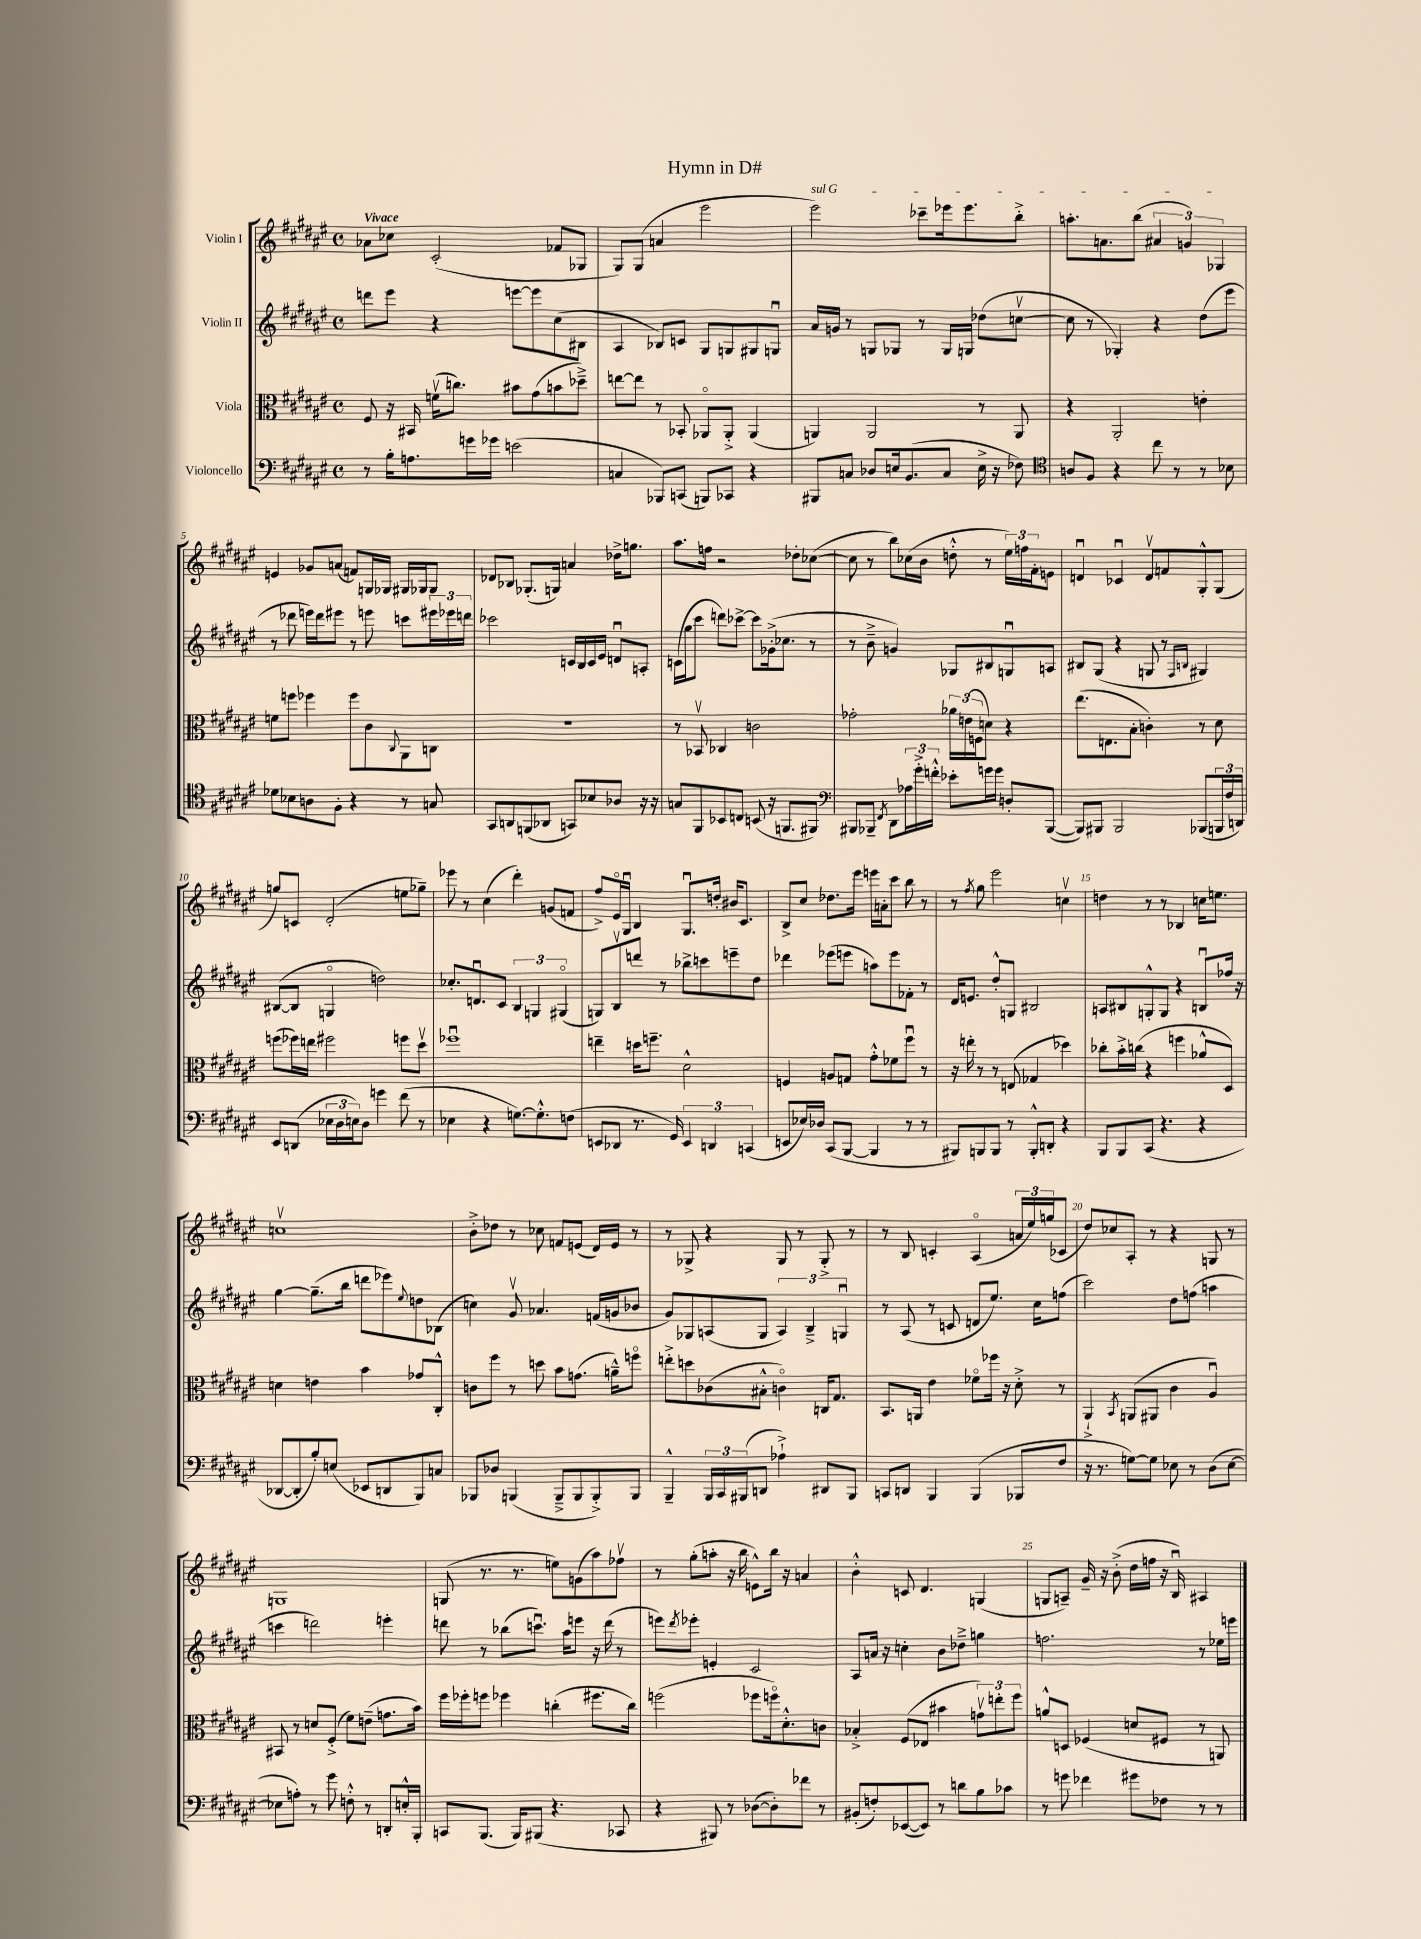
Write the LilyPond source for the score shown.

\header { title = "Hymn in D#" }
<<
\new StaffGroup <<
\new Staff = "s0" \with { instrumentName = "Violin I" } {
    \clef treble \key fis \major \defaultTimeSignature \time 4/4 \tempo "Vivace"
    aes'8 ces''8 cis'2-.( fes'8 ges8 |
    gis8) gis8( a'4 eis'''2 |
    \once \override TextSpanner.bound-details.left.text = \markup { \italic "sul G" } eis'''2\startTextSpan) ces'''8-- ees'''16 ees'''8. b''8-.-> |
    a''8.-. a'8. b''8( \tuplet 3/2 { ais'4 g'4) ges4\stopTextSpan } |
    e'4 ges'8 a'8( f'8) g16 ges16 gis16 ges16 ges8 |
    des'8 bes8 ges8.-.( g16) a'4 des''16-> g''8. |
    ais''8. f''16 r2 des''8-. ces''8~( |
    ces''8 r8 b''8) ces''16( b'16 d''8-.-^ r8 \tuplet 3/2 { eis''16) f''16 fis'16-. } e'8 |
    d'4\downbow ces'4\downbow d'8\upbow f'8 gis8-.-^ gis8( |
    g''8) c'8 dis'2-.( e''8 ges''8--) |
    ees'''8 r8 cis''4( dis'''4-.) g'8( f'8 |
    fis''8->) eis'16\flageolet gis16\downbow b4 gis8.\downbow d''16-. bis'16 cis'8. |
    b8-> cis''8 des''8. eis'''16 e'''16 a'16-. cis'''8 b''8 r8 |
    r8 \acciaccatura { fis''8 } gis''8 eis'''2 c''4\upbow |
    d''4 r8 r8 bes4 c''16 e''8. |
    c''1\upbow |
    b'8-.-> des''8 r8 ces''8 f'8 e'8( dis'16) e'16 r8 |
    r8 ges8-> r4 ges8 r8 ges8-.-> r8 |
    r8 b8 c'4-. ais4\flageolet( \tuplet 3/2 { a'16 eis''16) g''16( } ces'8 |
    dis''8) ces''8 ais8-. r8 r4 g8 r8 |
    g1 |
    g8( r8. r8. e''8) g'8( ais''8) fes''8\upbow |
    r8 gis''8-.( a''8-. r16 b''16 e'8-^) b''16 r16 a'4 |
    b'4-.-^ c'8 dis'4. g4( |
    g8 a8--) gis'16-- r16 b'8-.->( dis''16 f''16 r16 b16\downbow) ais4 \bar "|." |
}
\new Staff = "s1" \with { instrumentName = "Violin II" } {
    \clef treble \key fis \major \defaultTimeSignature \time 4/4
    d'''8 eis'''8 r4 e'''8~ e'''8 cis''8( bis8 |
    ais4 bes8) c'8 gis8 g8 gis8 g8\downbow |
    ais'16 g'16 r8 g8 ges8 r8 ges16 g16 des''8( c''8~\upbow |
    c''8 r8 ges4-.) r4 dis''8( eis'''8 |
    r8 des'''8 e'''16) des'''16 eis'''8 r8 e'''8 c'''8 \tuplet 3/2 { eis'''16 ees'''16 d'''16 } |
    ces'''2 c'16 b16 c'16 eis'16 d'8\downbow a8-. |
    c'16( gis''16 cis'''8 d'''8) ces'''8~-> ces'''8 ges'16-.->( ces''8. r8 |
    r8 b'8---> g'4) ges8 bis8 g8\downbow a8 |
    bis8 gis8( r4 g8 r8 \grace { fis16 b16 } gis4) |
    bis8~( bis8 g4\flageolet d''2) |
    ces''8.-. d'8.\downbow cis'8 \tuplet 3/2 { b4 g4 gis4\flageolet( } |
    g8) b8\upbow d'''8 r8 bes''8-> c'''8 e'''8-- dis''8 |
    des'''4 ees'''8( e'''8 a''8) e'''8 fes'8-. r8 |
    dis'16 e'8. dis''8-.-^ g8 bis2 |
    a8 bis8 g8-.-^ g8 r4 b8\downbow fes''16 r16 |
    gis''4~ gis''8.--( b''16 d'''8 ees'''8) \appoggiatura { eis''8 } d''8 bes8( |
    c''4) gis'8\upbow aes'4. f'16( g'16 bes'8 |
    gis'8) ges8 a8( ges8 \tuplet 3/2 { a4) b4---> g4\downbow } |
    r8 ais8( r8 c'8 d'8 eis''8.) cis''16 f''8( |
    cis'''2) dis''8 f''8( a''4 |
    c'''4 d'''2) e'''4-. |
    d'''8 r8 bes''8( c'''8.\downbow) ais''16 e'''8 r16 d'''16( r8 |
    e'''8) \acciaccatura { dis'''8 } ees'''8-. e'4-. cis'2 |
    ais8 a'16 r16 c''4-. b'8 des''8---> g''4 |
    f''2. r8 ees''16 e'''16 \bar "|." |
}
\new Staff = "s2" \with { instrumentName = "Viola" } {
    \clef alto \key fis \major \defaultTimeSignature \time 4/4
    fis8 r16 bis,16 f'16\upbow( c''8.) bis'8 gis'8( b'8 des''8--->) |
    e''8~ e''8 r8 bes,8-. aes,8\flageolet aes,8-.-> aes,4( |
    a,4) a,2 r8 a,8 |
    r4 ais,2-. e'4-. |
    f'8 f''8 fes''4 fes''8 cis'8 \appoggiatura { cis8 } ais,8 c8 |
    R1 |
    r8 bes,8\upbow ces4 c'2 |
    ges'2-. \tuplet 3/2 { aes'16 e'16( f16 } d'8) r4 |
    eis''8.( e8. b8-. c'4-.) r8 dis'8 |
    f''8( fes''16) e''16 fis''2 f''8 dis''8\upbow |
    fes''1\downbow |
    e''4-- d''16 f''8.-- dis'2-^ |
    f4 a8 g8 gis'8-.-^ fes'8 fis''8\downbow r8 |
    r16 e''16-. r8 r8 e8( ges4 des''4) |
    ces''8-. b'16-.-> c''16( r4 f''4 aes'8-^ dis8) |
    d'4 e'4 b'4 ges'8 cis8-.-^ |
    c'8 fis''8 r8 d''8 b'8 g'8.( a'16---^) f''8\flageolet |
    e''8-.-> d''8 ces'8( bis8-.-^ c'4\flageolet) c16 gis8. |
    b,8. a,16 eis'4 fes'8\flageolet fes''16 r16 dis'8-.-> r8 |
    ais,4-!-> \acciaccatura { b,8 } a,8( ais,8 cis'4 ais4\downbow) |
    bis,8 r8 d'8 fis8-.->( fis'8) e'8--( g'8. b'16) |
    fis''16 fes''16-. f''8 fes''4 c''4-.( fis''8. c''16) |
    f''2( fes''8 f''16\flageolet) dis'8.-.-^ c'8 |
    bes4-.-> fis8( ees8 bis'4 \tuplet 3/2 { g'8\upbow) e''8-. fis''8 } |
    a'8-^ d8 fes4( d'8 fis8 r8 a,8) \bar "|." |
}
\new Staff = "s3" \with { instrumentName = "Violoncello" } {
    \clef bass \key fis \major \defaultTimeSignature \time 4/4
    r8 b16-. a8. g'16 ges'16 e'2( |
    c4 bes,,8) c,8( b,,8) ces,8 r4 |
    bis,,8 c8 des8 e16 b,8.( c8 e16-> r16 fes8) |
    \clef tenor a8 fis8 r4 cis''8 r8 r8 bes8 |
    des'8 bes8 a8 fis8-. r4 r8 g8 |
    gis,8 a,8 f,8( aes,8 g,8) bes8 aes8 r16 r16 |
    g8 fis,8 bes,8 c8 b,8( r16 f,8. fis,8) |
    \clef bass bis,,8 bes,,8-- \acciaccatura { fis,8 } dis,8 \tuplet 3/2 { aes16 gis'16-.-> f'16-.-^ } ees'8-. g'16 g'16 d8-. bes,,8~( |
    bes,,8) bis,,8 bis,,2 bes,,8( \tuplet 3/2 { b,,16 fis16 d,16) } |
    eis,8 d,8( \tuplet 3/2 { ees16 dis16 e16) } dis8 g'4 fis'8( r8 |
    ees4 r4 g8.~) g8.-.-^ f8( |
    e,8 des,8 r8. gis,16) \tuplet 3/2 { e,4 d,4 c,4( } |
    e,8 ees16) des16 cis,8( b,,8~ b,,4 r8 r8 |
    bis,,8) b,,8 b,,8 r8 b,,8-.-^ d,8-. r4 |
    b,,8 b,,8 cis,8( r4. r4 |
    des,8~ des,8-. b8-.) e8( ees,8 d,8 b,,8) c8 |
    bes,,8 des8 b,,4( b,,8---> b,,8 b,,8-.->) b,,8 |
    b,,4---^ \tuplet 3/2 { b,,16 cis,16 bis,,16( } d,8 aes4-!->) dis,8 bis,,8 |
    c,8 d,8 b,,4 b,,4( bes,,8 fis8 |
    r16 r8. g8~) g8 ees8 r8 dis8( ees8~ |
    ees8 a8-.) r8 gis'8 f8-.-^ r8 d,8-. e16-.-^ b,,16-. |
    c,8 b,,8.( b,,16) bis,,8( r4. ces,8 |
    r4 bis,,8) r8 des8~( des8-.) fes'8 r8 |
    bis,8-.( f8-.) ees,8~( ees,8) r8 d'8 b8 ces'8 |
    r8 g'8 fes'4 gis'8 fes8 r8 r8 \bar "|." |
}
>>
>>
\layout { \context { \Score \override BarNumber.break-visibility = ##(#f #t #t) barNumberVisibility = #(every-nth-bar-number-visible 5) } }
